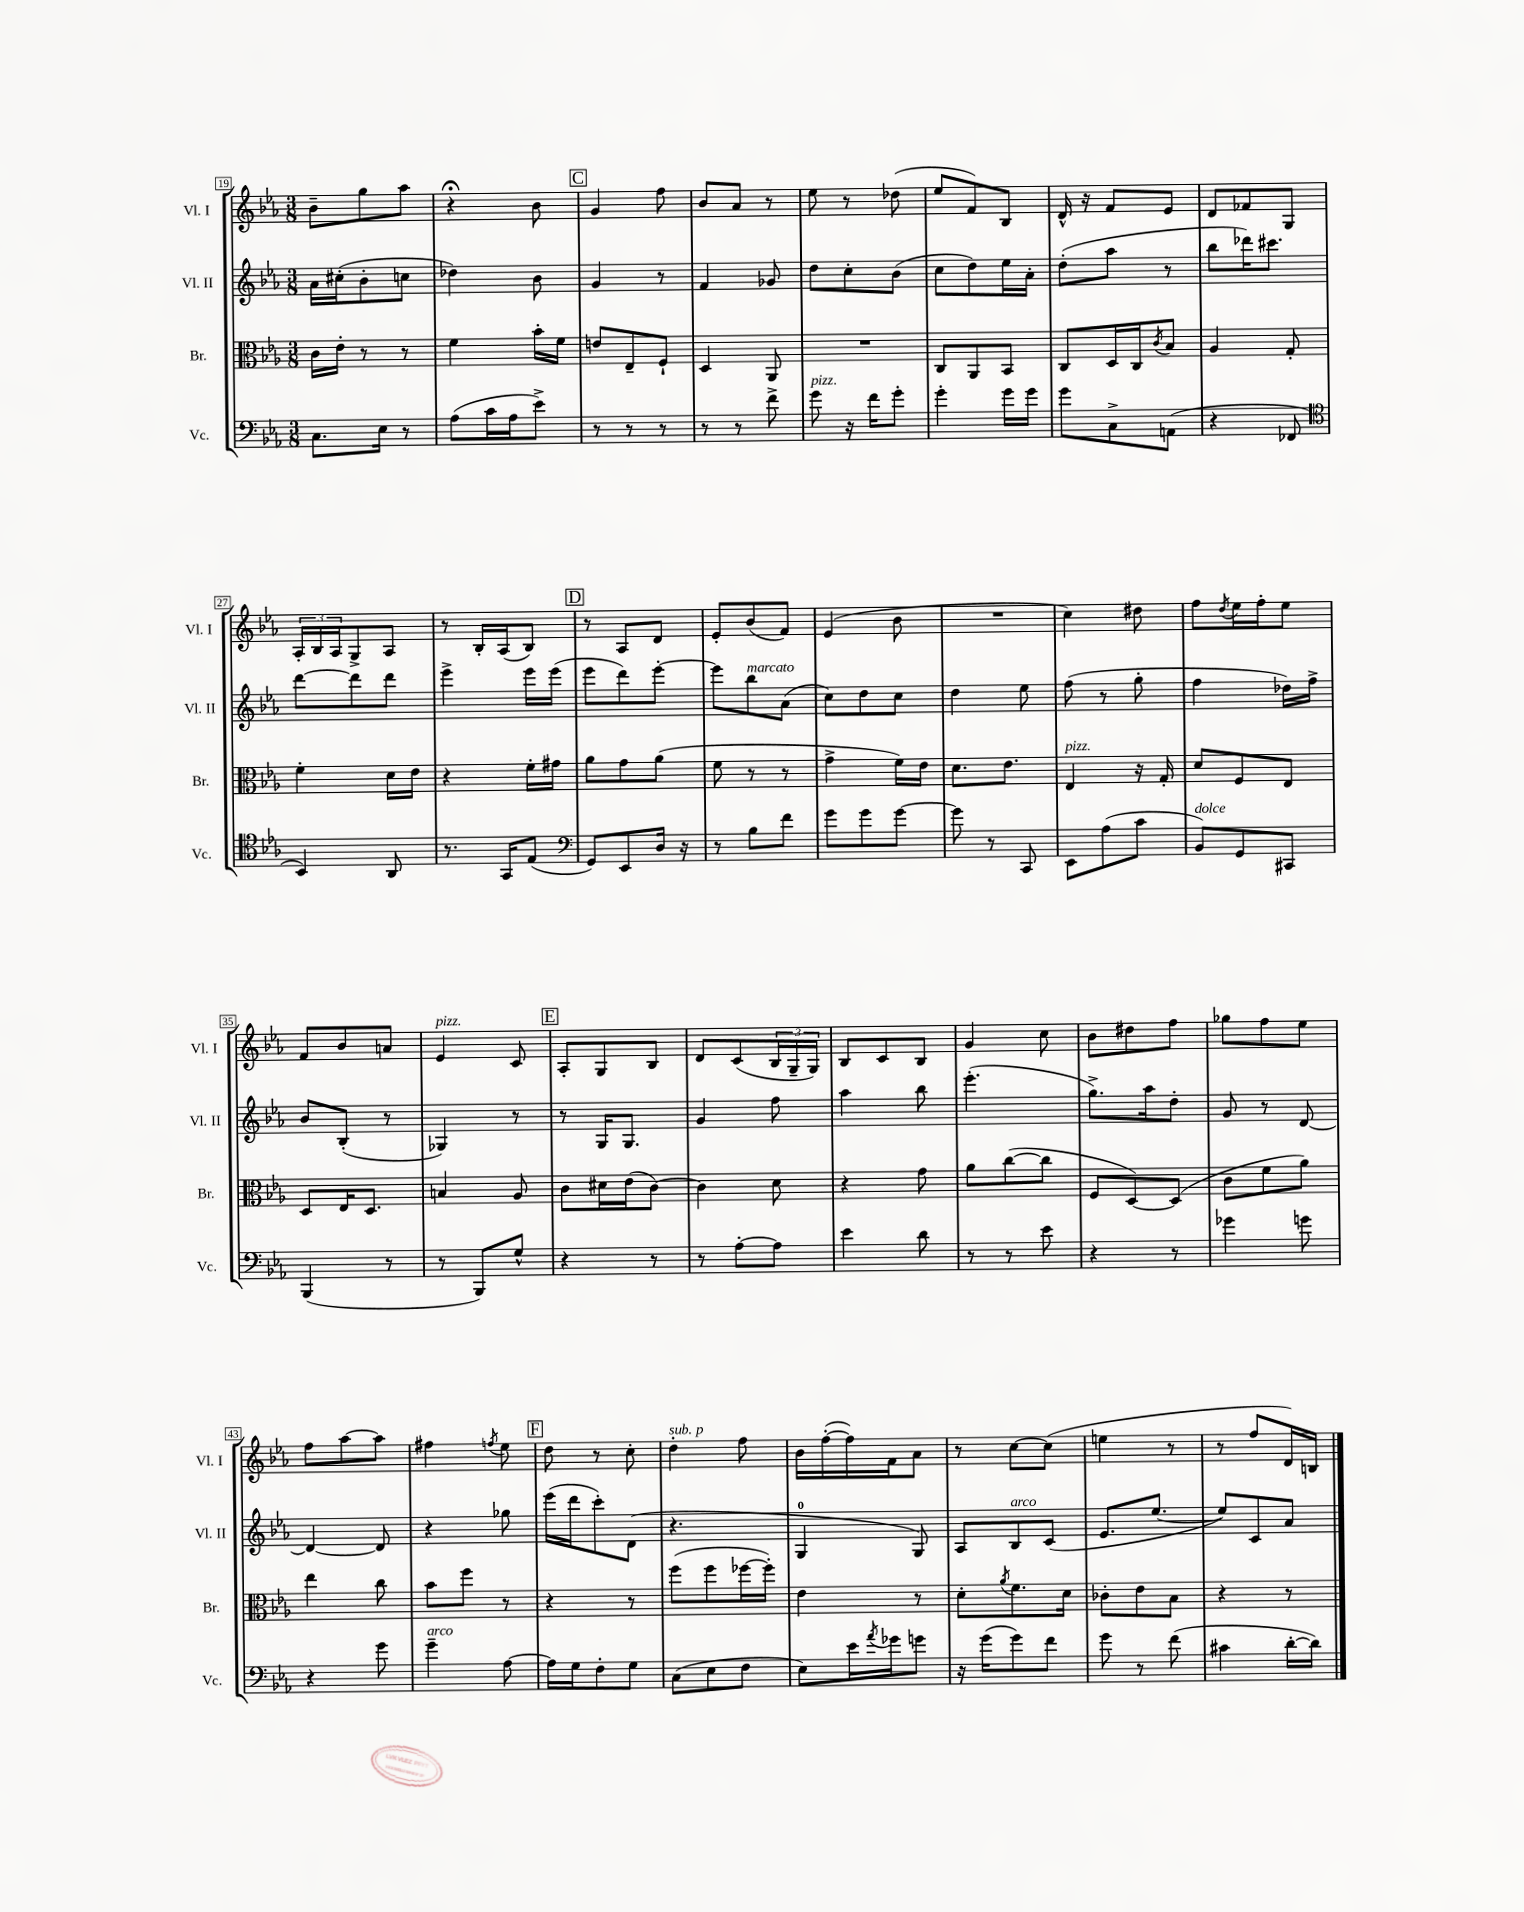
<<
\new StaffGroup <<
\new Staff = "s0" \with { instrumentName = "Vl. I" shortInstrumentName = "Vl. I" } {
    \clef treble \key ees \major \numericTimeSignature \time 3/8
    bes'8-- g''8 aes''8 |
    r4\fermata bes'8 |
    \mark \markup { \box "C" } g'4 f''8 |
    bes'8 aes'8 r8 |
    ees''8 r8 des''8( |
    ees''8 f'8) bes8 |
    d'16-^ r16 f'8 ees'8 |
    d'8 fes'8 g8 |
    \tuplet 3/2 { aes16-. bes16 aes16 } g8-> aes8 |
    r8 bes16-. aes16( bes8) |
    \mark \markup { \box "D" } r8 aes8 d'8 |
    ees'8-. bes'8( f'8) |
    ees'4( bes'8 |
    R4. |
    c''4) dis''8 |
    f''8 \acciaccatura { d''8 } ees''16 f''16-. ees''8 |
    f'8 bes'8 a'8 |
    ees'4^\markup { \italic "pizz." } c'8 |
    \mark \markup { \box "E" } aes8-. g8 bes8 |
    d'8 c'8( \tuplet 3/2 { bes16 g16-- g16) } |
    bes8 c'8 bes8 |
    g'4 c''8 |
    bes'8 dis''8 f''8 |
    ges''8 f''8 ees''8 |
    f''8 aes''8~ aes''8 |
    fis''4 \acciaccatura { f''8 } ees''8 |
    \mark \markup { \box "F" } d''8 r8 c''8-. |
    d''4-.^\markup { \italic "sub. p" } f''8 |
    bes'16 f''16~-.( f''16) f'16 aes'8 |
    r8 c''8~ c''8( |
    e''4 r8 |
    r8 f''8 d'16) b16 \bar "|." |
}
\new Staff = "s1" \with { instrumentName = "Vl. II" shortInstrumentName = "Vl. II" } {
    \clef treble \key ees \major \numericTimeSignature \time 3/8
    aes'16 cis''16-.( bes'8-. c''8 |
    des''4) bes'8 |
    \mark \markup { \box "C" } g'4 r8 |
    f'4 ges'8 |
    d''8 c''8-. bes'8( |
    c''8 d''8) ees''16 aes'16-. |
    d''8-.( aes''8 r8 |
    bes''8 des'''16) cis'''8. |
    d'''8~ d'''8 d'''8 |
    ees'''4-> ees'''16 ees'''16( |
    \mark \markup { \box "D" } ees'''8 d'''8) ees'''8~-. |
    ees'''8 bes''8^\markup { \italic "marcato" } aes'8( |
    c''8) d''8 c''8 |
    d''4 ees''8 |
    f''8( r8 g''8-. |
    f''4 des''16) f''16-> |
    bes'8 bes8-.( r8 |
    ges4) r8 |
    \mark \markup { \box "E" } r8 g16 g8. |
    g'4 f''8 |
    aes''4 bes''8 |
    ees'''4.-.( |
    g''8.->) aes''16 d''8-. |
    g'8 r8 d'8~ |
    d'4~ d'8 |
    r4 ges''8 |
    \mark \markup { \box "F" } ees'''16( d'''16 c'''8-.) d'8( |
    r4. |
    g4-0 g8) |
    aes8 bes8^\markup { \italic "arco" } c'8( |
    ees'8. ees''8.~ |
    ees''8) c'8 aes'8 \bar "|." |
}
\new Staff = "s2" \with { instrumentName = "Br." shortInstrumentName = "Br." } {
    \clef alto \key ees \major \numericTimeSignature \time 3/8
    c'16 ees'16-. r8 r8 |
    f'4 bes'16-. f'16 |
    \mark \markup { \box "C" } e'8 ees8-- f8-! |
    d4 aes,8 |
    R4. |
    c8 aes,8 bes,8 |
    c8 d16 c16 \acciaccatura { c'8 } bes8 |
    aes4 g8-. |
    f'4-. d'16 ees'16 |
    r4 f'16-. gis'16 |
    \mark \markup { \box "D" } aes'8 g'8 aes'8( |
    f'8 r8 r8 |
    g'4-> f'16) ees'16 |
    d'8. ees'8. |
    ees4^\markup { \italic "pizz." } r16 g16-. |
    d'8 f8 ees8 |
    d8 ees16 d8. |
    b4 aes8 |
    \mark \markup { \box "E" } c'8 dis'16 ees'16( c'8~) |
    c'4 d'8 |
    r4 g'8 |
    aes'8 c''8~( c''8 |
    f8 d8~) d8( |
    c'8 f'8 aes'8) |
    ees''4 c''8 |
    bes'8 f''8 r8 |
    \mark \markup { \box "F" } r4 r8 |
    f''8( f''8 fes''16~ fes''16-.) |
    ees'4 r8 |
    d'8-. \acciaccatura { aes'8 } f'8. d'16 |
    ces'8-. ees'8 bes8 |
    r4 r8 \bar "|." |
}
\new Staff = "s3" \with { instrumentName = "Vc." shortInstrumentName = "Vc." } {
    \clef bass \key ees \major \numericTimeSignature \time 3/8
    c8. ees16 r8 |
    aes8( c'16 aes16 ees'8->) |
    \mark \markup { \box "C" } r8 r8 r8 |
    r8 r8 f'8-> |
    g'8^\markup { \italic "pizz." } r16 f'16 g'8-. |
    g'4-. g'16 g'16 |
    g'8 c8-> a,8( |
    r4 fes,8 |
    \clef tenor bes,4) aes,8 |
    r8. g,16 ees8( |
    \mark \markup { \box "D" } \clef bass g,8) ees,8 d16 r16 |
    r8 bes8 f'8 |
    g'8 g'8 g'8~ |
    g'8 r8 c,8 |
    ees,8 aes8( c'8 |
    bes,8^\markup { \italic "dolce" }) g,8 cis,8 |
    bes,,4( r8 |
    r8 bes,,8) g8-^ |
    \mark \markup { \box "E" } r4 r8 |
    r8 aes8~-. aes8 |
    ees'4 d'8 |
    r8 r8 ees'8 |
    r4 r8 |
    ges'4 g'8 |
    r4 g'8 |
    g'4--^\markup { \italic "arco" } aes8~ |
    \mark \markup { \box "F" } aes16 g16 f8-. g8 |
    c8( ees8 f8 |
    ees8) ees'16 \acciaccatura { aes'8 } ges'16 g'8 |
    r16 g'16( g'8) f'8 |
    g'8 r8 f'8( |
    cis'4 d'16~-. d'16) \bar "|." |
}
>>
>>
\layout { \context { \Score currentBarNumber = #19 \override BarNumber.stencil = #(make-stencil-boxer 0.1 0.3 ly:text-interface::print) } }
